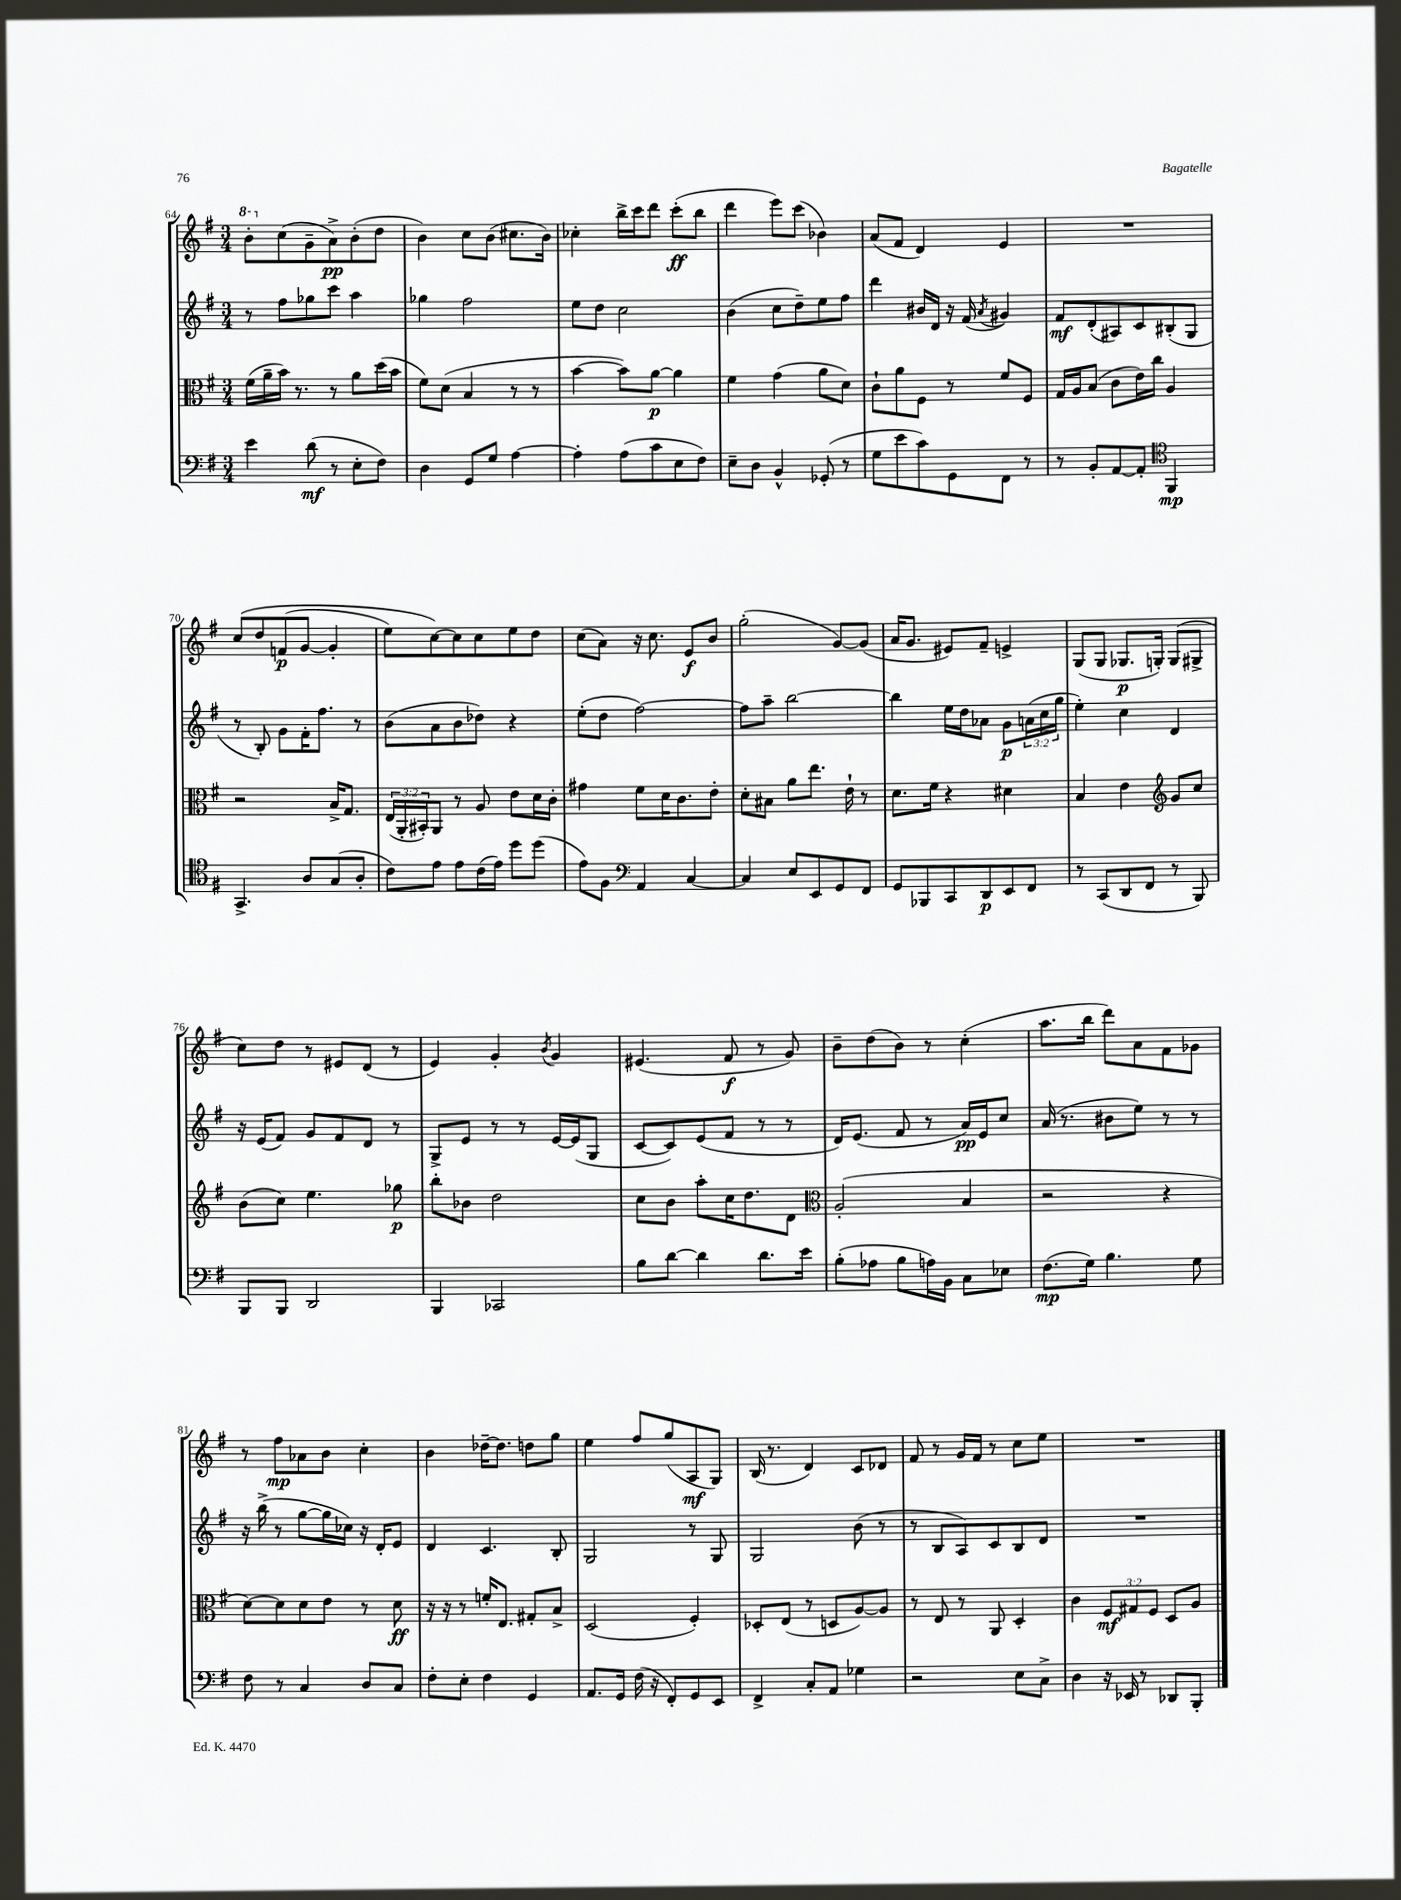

**kern	**dynam	**kern	**dynam	**kern	**dynam	**kern	**dynam
*part4	*part4	*part3	*part3	*part2	*part2	*part1	*part1
*staff4	*staff4	*staff3	*staff3	*staff2	*staff2	*staff1	*staff1
*clefF4	*	*clefC3	*	*clefG2	*	*clefG2	*
*k[f#]	*	*k[f#]	*	*k[f#]	*	*k[f#]	*
*M3/4	*	*M3/4	*	*M3/4	*	*M3/4	*
*	*	*	*	*	*	*8va	*
=64	=64	=64	=64	=64	=64	=64	=64
4e\	.	(16f#\LL	.	8r	.	8bb'\L	.
.	.	16a~\	.	.	.	.	.
*	*	*	*	*	*	*X8va	*
.	.	16b\JJ)	.	8ff#\L	.	(8cc\	.
.	.	8.r	.	.	.	.	.
(8d\	mf	.	.	8gg-X\	.	8g~\	.
8r	.	8r	.	8ccc\J	.	8a^\)	pp
8E'\L	.	8a\L	.	4aa\	.	(8b'\	.
8F#\J)	.	(16dd\L	.	.	.	8dd\J	.
.	.	16b\JJ	.	.	.	.	.
=65	=65	=65	=65	=65	=65	=65	=65
4D\	.	8f#\L)	.	4gg-X\	.	4b\)	.
.	.	(8d\J	.	.	.	.	.
8GG/L	.	4B/	.	2ff#\	.	8cc\L	.
8G/J	.	.	.	.	.	(8b\J	.
[4A\	.	8r	.	.	.	8.cc#X\L	.
.	.	8r	.	.	.	.	.
.	.	.	.	.	.	16b\Jk)	.
=66	=66	=66	=66	=66	=66	=66	=66
4A'\]	.	[4b\	.	8ee\L	.	4cc-X'\	.
.	.	.	.	8dd\J	.	.	.
(8A\L	.	8b\L])	.	2cc\	.	16bb^\LL	.
.	.	.	.	.	.	16ccc\J	.
8c\	.	[8a\J	p	.	.	8ddd\J	.
8E\	.	4a\]	.	.	.	(8ccc'\L	ff
8F#\J)	.	.	.	.	.	8bb\J	.
=67	=67	=67	=67	=67	=67	=67	=67
8E~\L	.	4f#\	.	(4b\	.	4ddd\	.
8D\J	.	.	.	.	.	.	.
4BB^^/	.	(4g\	.	8cc\L	.	8eee\L)	.
.	.	.	.	8dd~\)	.	(8ccc\J	.
(8GG-X'/	.	8a\L	.	8ee\	.	4b-X\)	.
8r	.	8d\J)	.	8ff#\J	.	.	.
=68	=68	=68	=68	=68	=68	=68	=68
8G\L	.	8c`\L	.	4ddd\	.	(8a/L	.
8e\	.	8a\	.	.	.	8f#/J	.
8c\)	.	8F#\J	.	16b#X/LL	.	4d/)	.
.	.	.	.	16d/JJ	.	.	.
8GG\	.	8r	.	16r	.	.	.
.	.	.	.	(16f#/	.	.	.
.	.	.	.	8qa/	.	.	.
8FF#\J	.	8f#/L	.	4g#X/)	.	4e/	.
8r	.	8F#/J	.	.	.	.	.
=69	=69	=69	=69	=69	=69	=69	=69
8r	.	16G/LL	.	8f#/L	mf	2.r	.
.	.	16A/J	.	.	.	.	.
8BB'/L	.	(8B/J	.	(8d'/	.	.	.
[8AA/	.	8c\L	.	8A#X/)	.	.	.
8AA'/J]	.	16e\L)	.	8c/	.	.	.
.	.	16cc\JJ	.	.	.	.	.
*clefC4	*	*	*	*	*	*	*
4FF#/	mp	4A/	.	(8B#X'/	.	.	.
.	.	.	.	8G/J	.	.	.
!!LO:LB:g=z
=70	=70	=70	=70	=70	=70	=70	=70
4.GG^/	.	2r	.	8r	.	(8cc/L	.
.	.	.	.	8B'/)	.	8dd/	.
.	.	.	.	8g\L	.	(8fn/	p
8A/L	.	.	.	16f#'\K	.	[8g/J	.
.	.	.	.	8.ff#\J	.	.	.
(8G/	.	16B^/KL	.	.	.	4g'/]	.
.	.	8.G/J	.	.	.	.	.
8A'/J	.	.	.	8r	.	.	.
=71	=71	=71	=71	=71	=71	=71	=71
8c\L)	.	(24E/LL	.	(8b\L	.	8ee\L)	.
.	.	24AA'/	.	.	.	.	.
.	.	24BB#X'/J)	.	.	.	.	.
8e\J	.	8AA/J	.	8a\	.	[8cc\)	.
8e\L	.	8r	.	8b\	.	8cc\]	.
(16c\L	.	8A/	.	8dd-X\J)	.	8cc\	.
16e\JJ)	.	.	.	.	.	.	.
8dd\L	.	8e\L	.	4r	.	8ee\	.
(8dd\J	.	16d\L	.	.	.	8dd\J	.
.	.	16c'\JJ	.	.	.	.	.
=72	=72	=72	=72	=72	=72	=72	=72
8e\L)	.	4g#X\	.	(8ee'\L	.	(8cc\L	.
8F#\J	.	.	.	8dd\J	.	8a\J)	.
*clefF4	*	*	*	*	*	*	*
4AA/	.	8f#\L	.	[2ff#\)	.	16r	.
.	.	.	.	.	.	8.cc\	.
.	.	16d\K	.	.	.	.	.
.	.	8.c\	.	.	.	.	.
[4C/	.	.	.	.	.	8e/L	f
.	.	8e'\J	.	.	.	8b/J	.
=73	=73	=73	=73	=73	=73	=73	=73
4C/]	.	8d'\L	.	8ff#\L]	.	(2gg'\	.
.	.	8B#X\J	.	8aa~\J	.	.	.
8E/L	.	8a\L	.	[2bb\	.	.	.
8EE/	.	8.ee\J	.	.	.	.	.
8GG/	.	.	.	.	.	[8g/L)	.
.	.	16e`\	.	.	.	.	.
8FF#/J	.	8r	.	.	.	(8g/J]	.
=74	=74	=74	=74	=74	=74	=74	=74
8GG/L	.	8.d\L	.	4bb\]	.	16a/KL	.
.	.	.	.	.	.	8.g/J	.
8BBB-X/	.	.	.	.	.	.	.
.	.	16f#\Jk	.	.	.	.	.
8CC/	.	4r	.	16ee\LL	.	8e#X/L)	.
.	.	.	.	16dd\J	.	.	.
8DD/	p	.	.	8a-X\J	.	8f#~/J	.
8EE/	.	4d#X\	.	8g\L	p	4en^/	.
8FF#/J	.	.	.	(24an\L	.	.	.
.	.	.	.	24cc\	.	.	.
.	.	.	.	24gg\JJ	.	.	.
=75	=75	=75	=75	=75	=75	=75	=75
8r	.	4B/	.	4ee'\)	.	(8G/L	.
(8CC/L	.	.	.	.	.	8G/J	.
8DD/	.	4e\	.	4cc\	.	8.G-X/L	p
8FF#/J	.	.	.	.	.	.	.
.	.	.	.	.	.	16Gn'/Jk)	.
*	*	*clefG2	*	*	*	*	*
8r	.	8g/L	.	4d/	.	(8G/L	.
8BBB/)	.	8cc/J	.	.	.	8G#X^/J	.
!!LO:LB:g=z
=76	=76	=76	=76	=76	=76	=76	=76
8BBB/L	.	(8b\L	.	16r	.	8cc\L)	.
.	.	.	.	(16e/KL	.	.	.
8BBB/J	.	8cc\J)	.	8f#/J)	.	8dd\J	.
2DD/	.	4.ee\	.	8g/L	.	8r	.
.	.	.	.	8f#/	.	8e#X/L	.
.	.	.	.	8d/J	.	(8d/J	.
.	.	8gg-X\	p	8r	.	8r	.
=77	=77	=77	=77	=77	=77	=77	=77
4BBB/	.	8bb'\L	.	8G^/L	.	4e/)	.
.	.	8b-X\J	.	8e/J	.	.	.
2CC-X/	.	2dd\	.	8r	.	4g'/	.
.	.	.	.	8r	.	.	.
.	.	.	.	.	.	8qb/	.
.	.	.	.	[16e/LL	.	4g/	.
.	.	.	.	(16e/J]	.	.	.
.	.	.	.	8G/J	.	.	.
=78	=78	=78	=78	=78	=78	=78	=78
8B\L	.	8cc\L	.	[8c/L	.	(4.e#X/	.
[8d\J	.	8b\J	.	8c/])	.	.	.
4d\]	.	8aa'\L	.	(8e/	.	.	.
.	.	16cc\K	.	8f#/J	.	8f#/	f
.	.	8.dd\	.	.	.	.	.
8.d\L	.	.	.	8r	.	8r	.
.	.	8d\J	.	8r	.	8g/)	.
16e\Jk	.	.	.	.	.	.	.
=79	=79	=79	=79	=79	=79	=79	=79
*	*	*clefC3	*	*	*	*	*
(8B'\L	.	(2A'/	.	16d/KL)	.	8b~\L	.
.	.	.	.	(8.e/J	.	.	.
8A-X\J	.	.	.	.	.	(8dd\	.
8B\L	.	.	.	8f#/	.	8b\J)	.
16An\L)	.	.	.	8r	.	8r	.
16BB\JJ	.	.	.	.	.	.	.
8C\L	.	4B/	.	16a/LL)	pp	(4cc'\	.
.	.	.	.	16e/J	.	.	.
8E-X\J	.	.	.	8cc/J	.	.	.
=80	=80	=80	=80	=80	=80	=80	=80
(8.F#\L	mp	2r	.	(16a/	.	8.aa\L	.
.	.	.	.	8.r	.	.	.
16G\Jk)	.	.	.	.	.	16bb\Jk	.
4.B\	.	.	.	8b#X\L	.	8ddd\L)	.
.	.	.	.	8ee\J)	.	8a\	.
.	.	4r	.	8r	.	8f#\	.
8G\	.	.	.	8r	.	8g-X\J	.
!!LO:LB:g=z
=81	=81	=81	=81	=81	=81	=81	=81
8F#\	.	[8d\L)	.	16r	.	8r	.
.	.	.	.	(16bb^\	.	.	.
8r	.	8d\]	.	8r	.	8ff#\L	mp
4C/	.	8d\	.	[8gg\L	.	8a-X\	.
.	.	8e\J	.	16gg\L]	.	8b\J	.
.	.	.	.	16cc-X\JJ)	.	.	.
8D/L	.	8r	.	16r	.	4cc'\	.
.	.	.	.	16d'/KL	.	.	.
8C/J	.	8d\	ff	8e/J	.	.	.
=82	=82	=82	=82	=82	=82	=82	=82
8F#'\L	.	16r	.	4d/	.	4b\	.
.	.	16r	.	.	.	.	.
8E'\J	.	8r	.	.	.	.	.
4F#\	.	16fn'/KL	.	4.c/	.	[16dd-X~\KL	.
.	.	8.E/J	.	.	.	8.dd-\J]	.
4GG/	.	8G#X'/L	.	.	.	8ddn\L	.
.	.	8B^/J	.	8B'/	.	8gg\J	.
=83	=83	=83	=83	=83	=83	=83	=83
8.AA/L	.	(2D/	.	2G/	.	4ee\	.
16GG/Jk	.	.	.	.	.	.	.
(16F#\	.	.	.	.	.	8ff#/L	.
16r	.	.	.	.	.	.	.
8FF#'/L)	.	.	.	.	.	(8gg/	.
8GG/	.	4F#'/)	.	8r	.	8A/	mf
8EE/J	.	.	.	8G/	.	8G/J)	.
=84	=84	=84	=84	=84	=84	=84	=84
4FF#^/	.	8D-X'/L	.	2G/	.	(16B/	.
.	.	.	.	.	.	8.r	.
.	.	(8E/J	.	.	.	.	.
8C'/L	.	8r	.	.	.	4d/)	.
8AA/J	.	8Dn/L	.	.	.	.	.
4G-X\	.	[8A/)	.	(8b\	.	8c/L	.
.	.	8A/J]	.	8r	.	8d-X/J	.
=85	=85	=85	=85	=85	=85	=85	=85
2r	.	8r	.	8r	.	8f#/	.
.	.	8E/	.	8B/L	.	8r	.
.	.	8r	.	8A/)	.	16g/LL	.
.	.	.	.	.	.	16f#/JJ	.
.	.	8AA/	.	8c/	.	8r	.
8E\L	.	4D'/	.	8B/	.	8cc\L	.
8C^\J	.	.	.	8d/J	.	8ee\J	.
=86	=86	=86	=86	=86	=86	=86	=86
4D\	.	4c\	.	2.r	.	2.r	.
16r	.	12F#/L	mf	.	.	.	.
16EE-X/	.	.	.	.	.	.	.
.	.	12G#X/	.	.	.	.	.
8r	.	.	.	.	.	.	.
.	.	12F#/J	.	.	.	.	.
8DD-X/L	.	8D/L	.	.	.	.	.
8BBB'/J	.	8A/J	.	.	.	.	.
==	==	==	==	==	==	==	==
*-	*-	*-	*-	*-	*-	*-	*-
